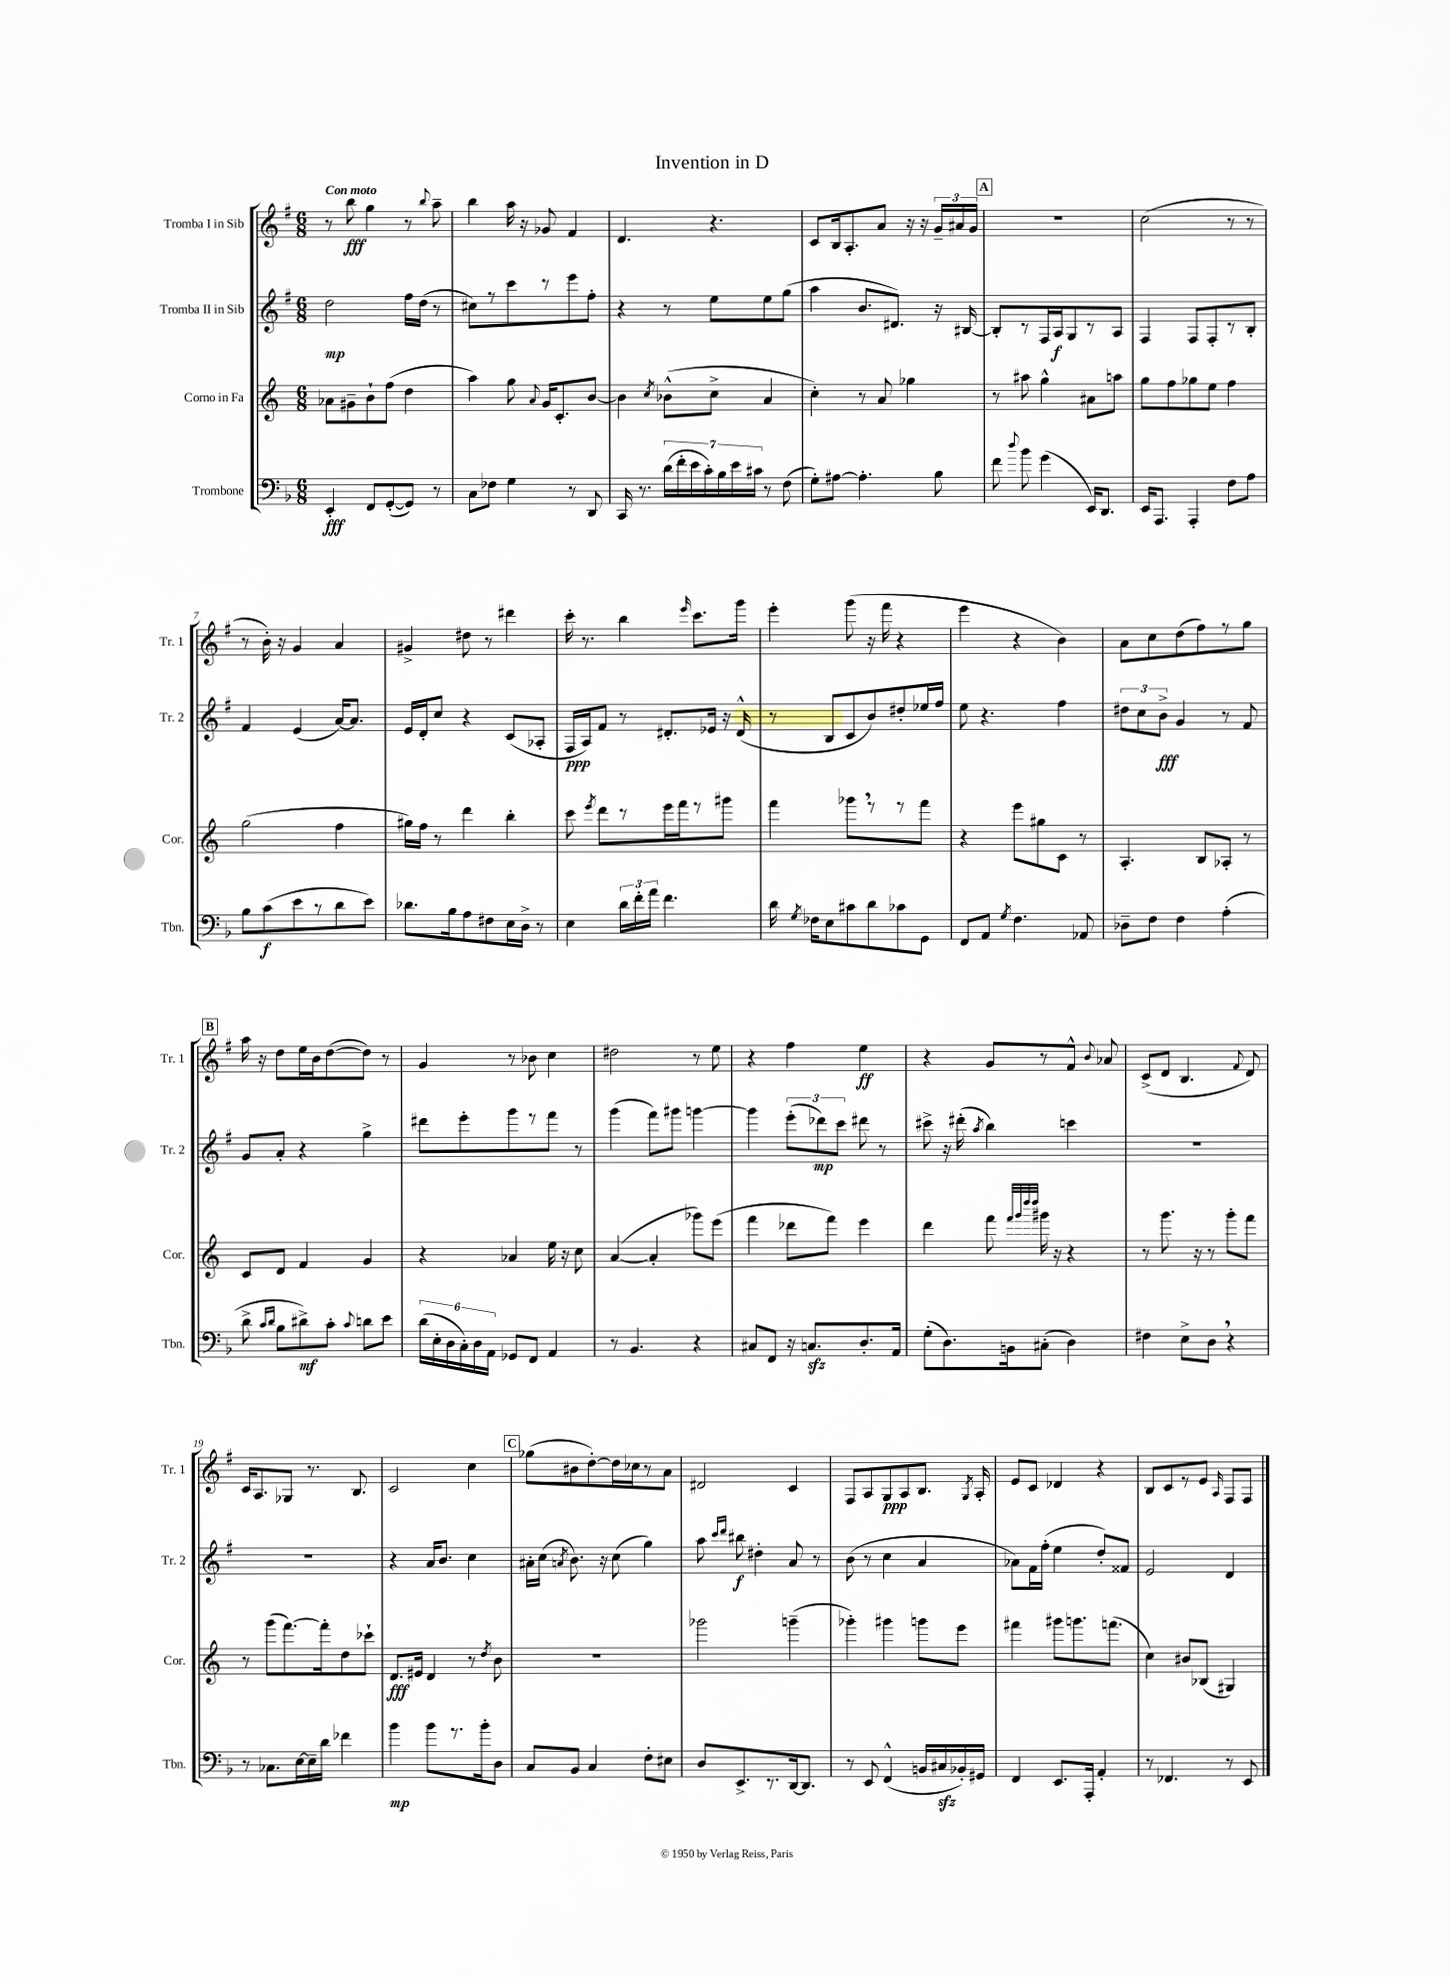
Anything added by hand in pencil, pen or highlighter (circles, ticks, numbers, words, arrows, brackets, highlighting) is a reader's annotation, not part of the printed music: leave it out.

**kern	**kern	**kern	**kern
*staff4	*staff3	*staff2	*staff1
*clefF4	*clefG2	*clefG2	*clefG2
*k[b-]	*k[]	*k[f#]	*k[f#]
*M6/8	*M6/8	*M6/8	*M6/8
4EE'	8a-	2dd	8r
.	8g#~	.	8bb
8FF	8b`	.	4gg
([8GG'	(8ff	.	.
8GG])	4dd	16ff#	8r
.	.	(16dd	.
.	.	.	8qqbb
8r	.	8r	8aa~
=	=	=	=
8C	4aa)	8cc#)	4bb
8F-	.	8r	.
4G	8gg	8ccc	16aa
.	.	.	16r
.	8qqa	.	.
.	16g	8r	8g-
.	8.c'	.	.
8r	.	8eee	4f#
8DD	[8b	8ff#'	.
=	=	=	=
16CC	4b]	4r	4.d
8.r	.	.	.
.	8qcc	.	.
(28d	(8b-^^	8r	.
28f'	.	.	.
28e	.	.	.
28c')	.	.	.
.	8cc^	8ee	4.r
28B-	.	.	.
28e	.	.	.
28c#	.	.	.
8r	4a	8ee	.
(8F	.	(8gg	.
=	=	=	=
8G')	4cc')	4aa	8c
[8A#	.	.	16B
.	.	.	8.A'
4.A#']	8r	8.b	.
.	8a	.	8a
.	.	8.d#)	.
.	4gg-	.	16r
.	.	.	16r
8B-	.	16r	24g~
.	.	.	24a#
.	.	[16B#	.
.	.	.	24g
=	=	=	=
8f	8r	8B#']	2.r
8qqdd	.	.	.
8b-	8aa#	8r	.
(4g	4gg^^	16F#	.
.	.	16A	.
.	.	8G	.
16EE)	8a#	8r	.
8.DD	.	.	.
.	8aa	8A	.
=	=	=	=
16EE	8gg	4F#	(2cc
8.AAA	.	.	.
.	8ff	.	.
4AAA'	8gg-	8F#	.
.	8ee	8F#'	.
8F	4ff	8r	8r
8A	.	8B'	8r
=	=	=	=
8B-	(2gg	4f#	8r
(8c	.	.	16b')
.	.	.	16r
8e	.	(4e	4g
8r	.	.	.
8d	4ff	[16a)	4a
.	.	8.a]	.
8e)	.	.	.
=	=	=	=
8.d-	16gg#)	16e	4g#^
.	16ff	16d'	.
.	8r	8cc	.
16B-	.	.	.
8A	4ddd	4r	8dd#
8F#	.	.	8r
16E	4bb'	(8c	4ddd#
16D^	.	.	.
8r	.	8A-'	.
=	=	=	=
4E	8ccc	16F#	16ccc'
.	.	16A)	8.r
.	8qeee	.	.
.	8ddd	8f#	.
24d	8r	8r	4bb
24f'	.	.	.
24a	.	.	.
4.f	16eee	8.d#'	.
.	16fff	.	.
.	.	.	16qqeee
.	8r	.	8.ccc
.	.	16e-	.
.	8ggg#	16r	.
.	.	(16d#^^	16ggg
=	=	=	=
16d	4fff	8r	4eee'
8qG	.	.	.
16F-	.	.	.
8E	.	8B	.
8c#	8ggg-	8c	(8ggg
8d	8r	8b)	16r
.	.	.	16fff#
8c-	8r	8dd#'	4r
8GG	8fff	16ee-	.
.	.	16ff#	.
=	=	=	=
8FF	4r	8ee	4eee
8AA	.	4.r	.
8qG	.	.	.
4.F	8eee	.	4r
.	8gg#	.	.
.	8c	4ff#	4b)
8AA-	8r	.	.
=	=	=	=
8D-~	4.A'	12dd#	8a
.	.	12cc	.
8F	.	.	8cc
.	.	12b^	.
4F	.	4g	(8dd
.	8B	.	8ff#)
(4A'	8A-'	8r	8r
.	8r	8f#	8gg
=	=	=	=
8d^	8c	8g	16aa
.	.	.	16r
16qqc	.	.	.
16qqd	.	.	.
8B-	8d	8a'	8dd
8d#^)	4f	4r	16ee
.	.	.	16b
8c'	.	.	([8dd
8qqc	.	.	.
8d	4g	4gg^	8dd])
8e	.	.	8r
=	=	=	=
(24d	4r	8ddd#	4g
24E'	.	.	.
24D	.	.	.
24C')	.	8eee'	.
24D	.	.	.
24AA	.	.	.
8GG-	4a-	8ggg	8r
8FF	.	8r	8b-
4AA	16ee	8fff#	4cc
.	16r	.	.
.	8cc	8r	.
=	=	=	=
8r	([4a	(4ggg	2dd#
4.BB-	.	.	.
.	4a']	8fff#)	.
.	.	8ggg#	.
4r	8ggg-)	[4ggg	8r
.	(8eee	.	8ee
=	=	=	=
8C#	4fff	4ggg]	4r
8FF	.	.	.
16r	8ddd-	(12eee'	4ff#
8.C	.	.	.
.	.	12ddd-)	.
.	8fff)	.	.
.	.	12ccc	.
8.D'	4eee	8ddd#	4ee
.	.	8r	.
16AA	.	.	.
=	=	=	=
(8G'	4ddd	8ccc#^	4r
8.D)	.	16r	.
.	.	(16ddd#'	.
.	.	8qaa	.
.	8fff	4bb)	8g
16BB	.	.	.
.	32qqfff	.	.
.	32qqggg	.	.
.	32qqdddd	.	.
.	32qqdddd	.	.
(8C#'	16ggg#	.	8r
.	16r	.	.
4D)	4r	4ccc	8f#^^
.	.	.	8qqb
.	.	.	8a-
=	=	=	=
4F#	8r	2.r	(8c^
.	8.ggg	.	8d
8E^	.	.	4.B
.	16r	.	.
8D	8r	.	.
4r	8ggg'	.	.
.	.	.	8qqf#
.	8fff	.	8d)
=	=	=	=
8r	8r	2.r	16c
.	.	.	8.A
8.C-	(8ggg	.	.
.	[8.fff)	.	8G-
[16E	.	.	.
16E~]	.	.	8.r
16d	16fff']	.	.
4f-	8dd	.	.
.	.	.	8.B
.	8ccc-`	.	.
=	=	=	=
4b-	8.d	4r	2c
.	16e#	.	.
8b-	4d	16a	.
.	.	8.b	.
8.r	.	.	.
.	8r	4cc	4cc
16b-'	.	.	.
.	8qdd	.	.
8D	8b	.	.
=	=	=	=
8C	2.r	16a#'	(8gg-
.	.	(16cc	.
.	.	8qa	.
8BB-	.	8.b)	8b#
4C	.	.	[8dd')
.	.	16r	.
.	.	(8cc	16dd]
.	.	.	16cc-
8F'	.	4gg)	8r
8E#	.	.	8a
=	=	=	=
8D	2ggg-	8aa	2d#
.	.	16qqccc	.
.	.	16qqddd	.
8.EE^	.	8bb#	.
.	.	4dd#'	.
8.r	.	.	.
[16DD	(4ggg~	8a	4c
8.DD]	.	.	.
.	.	8r	.
=	=	=	=
8r	4ggg-')	(8b	8F#
8EE	.	8r	8A
(4FF^^	4ggg#	4cc	8G
.	.	.	8A
16BB	8ggg	4a	8.B
16C#	.	.	.
16BB-')	8eee	.	.
.	.	.	8qG
16GG#	.	.	16A'
=	=	=	=
4FF	4fff#	8a-)	8e
.	.	16f#	8c
.	.	(16ff#'	.
8.EE	8ggg#	4ee	4d-
.	8.ggg	.	.
16AAA'	.	.	.
4AA'	.	8dd')	4r
.	(8.fff	.	.
.	.	8f##	.
=	=	=	=
8r	4cc)	2e	8B
4.FF-	.	.	8c
.	8b#	.	8r
.	(8B-	.	8e
.	.	.	16qqA
8r	4G#)	4d	8F#
8EE	.	.	8F#
==	==	==	==
*-	*-	*-	*-
